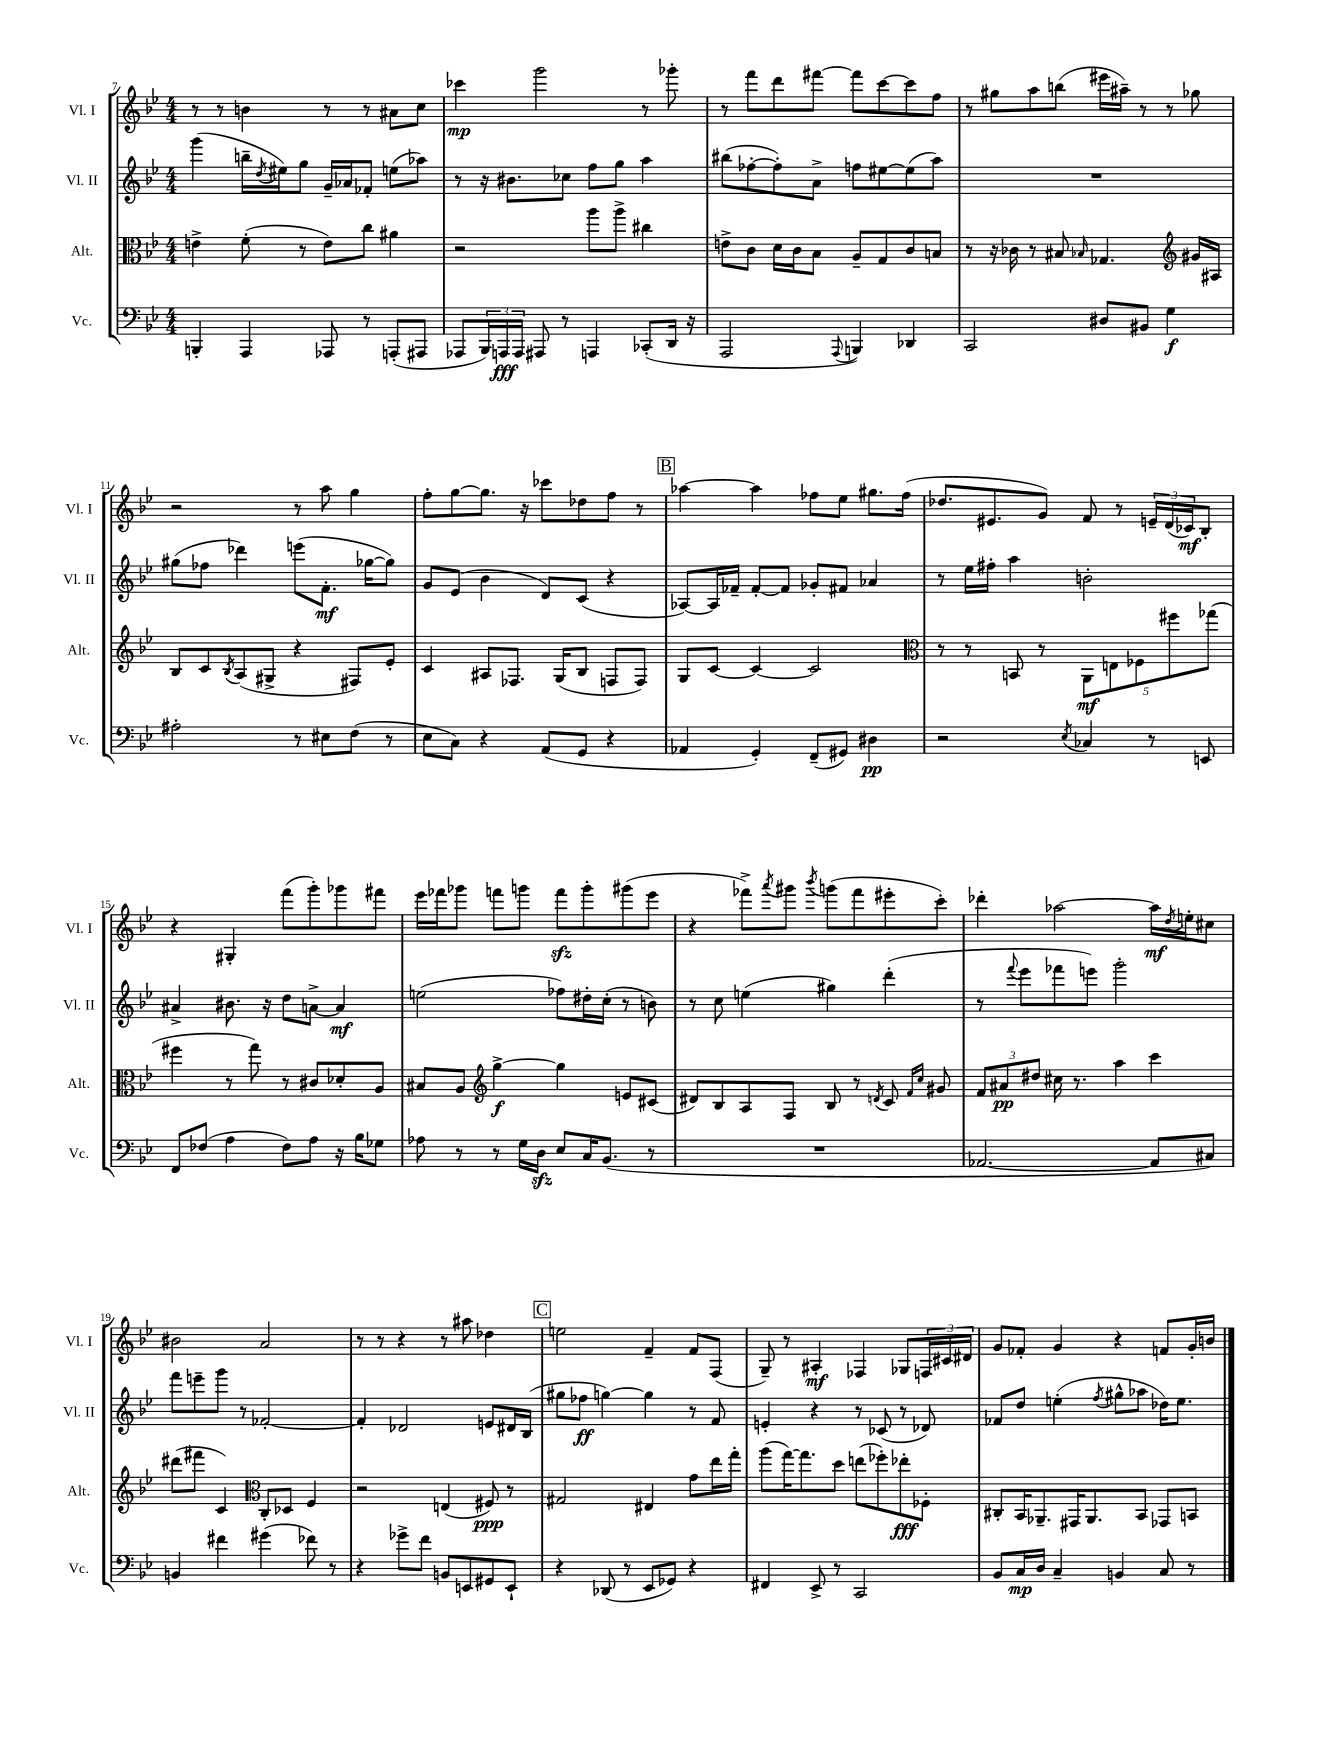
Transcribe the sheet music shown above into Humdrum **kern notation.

**kern	**dynam	**kern	**dynam	**kern	**dynam	**kern	**dynam
*part4	*part4	*part3	*part3	*part2	*part2	*part1	*part1
*staff4	*staff4	*staff3	*staff3	*staff2	*staff2	*staff1	*staff1
*I"Vc.	*	*I"Alt.	*	*I"Vl. II	*	*I"Vl. I	*
*I'Vc.	*	*I'Alt.	*	*I'Vl. II	*	*I'Vl. I	*
*clefF4	*	*clefC3	*	*clefG2	*	*clefG2	*
*k[b-e-]	*	*k[b-e-]	*	*k[b-e-]	*	*k[b-e-]	*
*M4/4	*	*M4/4	*	*M4/4	*	*M4/4	*
=7	=7	=7	=7	=7	=7	=7	=7
4BBBn'/	.	4en^\	.	(4ggg\	.	8r	.
.	.	.	.	.	.	8r	.
4AAA/	.	(8f'\	.	16bbn~\LL	.	4bn\	.
.	.	.	.	8qdd/	.	.	.
.	.	.	.	16ee#X\J)	.	.	.
.	.	8r	.	8gg\J	.	.	.
8AAA-X/	.	8e\L)	.	16g~/LL	.	8r	.
.	.	.	.	16a-X/J	.	.	.
8r	.	8cc\J	.	8f-X'/J	.	8r	.
(8AAAn'/L	.	4a#X\	.	(8een\L	.	8a#X\L	.
8AAA#X/J	.	.	.	8aa-X\J)	.	8cc\J	.
=8	=8	=8	=8	=8	=8	=8	=8
8AAA-X/L	.	2r	.	8r	.	4ccc-X\	mp
24BBB-/L)	.	.	.	16r	.	.	.
24AAAn/	fff	.	.	.	.	.	.
.	.	.	.	8.b#X\L	.	.	.
24AAA/JJ	.	.	.	.	.	.	.
8AAA#X/	.	.	.	.	.	2ggg\	.
8r	.	.	.	8cc-X\J	.	.	.
4AAAn/	.	8aa\L	.	8ff\L	.	.	.
.	.	8aa^\J	.	8gg\J	.	.	.
(8CC-X'/L	.	4cc#X\	.	4aa\	.	8r	.
16DD/Jk	.	.	.	.	.	8ggg-X'\	.
16r	.	.	.	.	.	.	.
=9	=9	=9	=9	=9	=9	=9	=9
2AAA/	.	8en^\L	.	(8bb#X\L	.	8r	.
.	.	8c\J	.	[8ff-X'\	.	8fff\L	.
.	.	16d\LL	.	8ff-'\])	.	8ddd\	.
.	.	16c\J	.	.	.	.	.
.	.	8B-\J	.	8a^\J	.	[8fff#X\J	.
8qqAAA/	.	.	.	.	.	.	.
4BBBn/)	.	8A~/L	.	8ffn\L	.	8fff#\L]	.
.	.	8G/	.	[8ee#X\	.	[8ccc\	.
4DD-X/	.	8c/	.	(8ee#\]	.	8ccc\]	.
.	.	8Bn/J	.	8aa\J)	.	8ff\J	.
=10	=10	=10	=10	=10	=10	=10	=10
2CC/	.	8r	.	1r	.	8r	.
.	.	16r	.	.	.	8gg#X\L	.
.	.	16c-X\	.	.	.	.	.
.	.	8r	.	.	.	8aa\	.
.	.	8B#X/	.	.	.	(8bbn\J	.
.	.	16qqB-X/	.	.	.	.	.
8D#X/L	.	4.G-X/	.	.	.	16eee#X\LL	.
.	.	.	.	.	.	16aa#X~\JJ)	.
8BB#X/J	.	.	.	.	.	8r	.
4G\	f	.	.	.	.	8r	.
*	*	*clefG2	*	*	*	*	*
.	.	16g#X/LL	.	.	.	8gg-X\	.
.	.	16A#X/JJ	.	.	.	.	.
!!LO:LB:g=z
=11	=11	=11	=11	=11	=11	=11	=11
2A#X'\	.	8B-/L	.	(8gg#X\L	.	2r	.
.	.	8c/	.	8ff-X\J	.	.	.
.	.	8qB-/	.	.	.	.	.
.	.	(8A/	.	4ddd-X\)	.	.	.
.	.	8G#X^/J	.	.	.	.	.
8r	.	4r	.	(8eeen\L	.	8r	.
8E#X\L	.	.	.	8.f'\J	mf	8aa\	.
(8F\J	.	8F#X/L)	.	.	.	4gg\	.
.	.	.	.	[16gg-X\KL	.	.	.
8r	.	8e-'/J	.	8gg-\J])	.	.	.
=12	=12	=12	=12	=12	=12	=12	=12
8E-\L	.	4c/	.	8g/L	.	8ff'\L	.
8C\J)	.	.	.	(8e-/J	.	[8gg\	.
4r	.	8A#X/L	.	4b-\	.	8.gg\J]	.
.	.	8.F-X/J	.	.	.	.	.
.	.	.	.	.	.	16r	.
(8AA/L	.	.	.	8d/L)	.	8ccc-X\L	.
.	.	(16G/KL	.	.	.	.	.
8GG/J	.	8B-/J	.	(8c/J	.	8dd-X\	.
4r	.	8Fn/L	.	4r	.	8ff\J	.
.	.	8F/J)	.	.	.	8r	.
!!LO:REH:place=s1:t=B
=13	=13	=13	=13	=13	=13	=13	=13
4AA-X/	.	8G/L	.	[8A-X/L)	.	[4aa-X\	.
.	.	[8c/J	.	16A-/L]	.	.	.
.	.	.	.	16f-X~/JJ	.	.	.
4GG'/)	.	4c/_	.	[8f-'/L	.	4aa-\]	.
.	.	.	.	8f-/J]	.	.	.
(8FF~/L	.	2c/]	.	8g-X'/L	.	8ff-X\L	.
8GG#X/J)	.	.	.	8f#X/J	.	8ee-\J	.
4D#X\	pp	.	.	4a-X/	.	8.gg#X\L	.
.	.	.	.	.	.	(16ff-\Jk	.
=14	=14	=14	=14	=14	=14	=14	=14
*	*	*clefC3	*	*	*	*	*
2r	.	8r	.	8r	.	8.dd-X/L	.
.	.	8r	.	16ee-\LL	.	.	.
.	.	.	.	16ff#X'\JJ	.	8.e#X/	.
.	.	8BBn/	.	4aa\	.	.	.
.	.	8r	.	.	.	8g/J)	.
8qE-/	.	.	.	.	.	.	.
4C-X/	.	10AA\L	mf	2bn'\	.	8f/	.
.	.	10En\	.	.	.	.	.
.	.	.	.	.	.	8r	.
.	.	10F-X\	.	.	.	.	.
8r	.	.	.	.	.	24en~/LL	.
.	.	.	.	.	.	(24d/	.
.	.	10ff#X\	.	.	.	.	.
.	.	.	.	.	.	24c-X/J)	mf
8EEn/	.	.	.	.	.	8B-'/J	.
.	.	(10gg-X\J	.	.	.	.	.
!!LO:LB:g=z
=15	=15	=15	=15	=15	=15	=15	=15
8FF/L	.	4ff#X\	.	4a#X^/	.	4r	.
(8F-X/J	.	.	.	.	.	.	.
4A\	.	8r	.	8.b#X\	.	4G#X'/	.
.	.	8gg\)	.	.	.	.	.
.	.	.	.	16r	.	.	.
8F-\L)	.	8r	.	8dd\L	.	(8fff\L	.
8A\J	.	8c#X/L	.	[8an^\J	.	8ggg'\)	.
16r	.	8d-X'/	.	4a/]	mf	8ggg-X\	.
16B-\KL	.	.	.	.	.	.	.
8G-X\J	.	8A/J	.	.	.	8fff#X\J	.
=16	=16	=16	=16	=16	=16	=16	=16
8A-X\	.	8B#X/L	.	(2een\	.	16eee-\LL	.
.	.	.	.	.	.	16fff-X\J	.
8r	.	8A/J	.	.	.	8ggg-X\J	.
*	*	*clefG2	*	*	*	*	*
8r	.	[4gg^\	f	.	.	8fffn\L	.
16G\LL	.	.	.	.	.	8gggn\J	.
16Dzz\JJ	.	.	.	.	.	.	.
8E-/L	.	4gg\]	.	8ff-X\L)	.	8fffzz\L	.
16C/K	.	.	.	16dd#X'\L	.	8ggg'\	.
(8.BB-/J	.	.	.	(16cc'\JJ	.	.	.
.	.	8en/L	.	8r	.	(8ggg#X\	.
8r	.	(8c#X/J	.	8bn\)	.	8eee-\J	.
=17	=17	=17	=17	=17	=17	=17	=17
1r	.	8d#X/L)	.	8r	.	4r	.
.	.	8B-/	.	8cc\	.	.	.
.	.	8A/	.	(4een\	.	8fff-X^\L)	.
.	.	.	.	.	.	8qaaa/	.
.	.	8F/J	.	.	.	8ggg#X\J	.
.	.	.	.	.	.	8qbbb-/	.
.	.	8B-/	.	4gg#X\)	.	(8gggn\L	.
.	.	8r	.	.	.	8fff-\	.
.	.	8qdn/	.	.	.	.	.
.	.	8c/	.	(4ddd'\	.	8eee#X'\	.
.	.	16qqf/LL	.	.	.	.	.
.	.	16qqcc/JJ	.	.	.	.	.
.	.	8g#X/	.	.	.	8ccc'\J)	.
=18	=18	=18	=18	=18	=18	=18	=18
[2.AA-X/	.	12f/L	.	8r	.	4ddd-X'\	.
.	.	12a#X/	pp	.	.	.	.
.	.	.	.	8qqfff/	.	.	.
.	.	.	.	8eee-\L	.	.	.
.	.	12dd#X/J	.	.	.	.	.
.	.	16cc#X\	.	8fff-X\	.	[2aa-X\	.
.	.	8.r	.	.	.	.	.
.	.	.	.	8eeen\J)	.	.	.
.	.	4aa\	.	2ggg'\	.	.	.
8AA-/L]	.	4ccc\	.	.	.	16aa-\LL]	mf
.	.	.	.	.	.	8qdd/	.
.	.	.	.	.	.	16een'\J	.
8C#X/J)	.	.	.	.	.	8cc#X\J	.
!!LO:LB:g=z
=19	=19	=19	=19	=19	=19	=19	=19
4BBn/	.	(8ddd#X\L	.	8fff\L	.	2b#X\	.
.	.	8fff#X\J	.	8eeen~\	.	.	.
4f#X\	.	4c/)	.	8ggg\J	.	.	.
.	.	.	.	8r	.	.	.
*	*	*clefC3	*	*	*	*	*
(4g#X\	.	8C'/L	.	[2f-X'/	.	2a/	.
.	.	8D-X/J	.	.	.	.	.
8f-X\)	.	4F/	.	.	.	.	.
8r	.	.	.	.	.	.	.
=20	=20	=20	=20	=20	=20	=20	=20
4r	.	2r	.	4f-'/]	.	8r	.
.	.	.	.	.	.	8r	.
8g-X^\L	.	.	.	2d-X/	.	4r	.
8f\J	.	.	.	.	.	.	.
8BBn/L	.	(4En/	.	.	.	8r	.
8EEn/	.	.	.	.	.	8aa#X\	.
8GG#X/	.	8F#X/)	ppp	8en/L	.	4dd-X\	.
8EE`/J	.	8r	.	16d#X/L	.	.	.
.	.	.	.	(16B-/JJ	.	.	.
!!LO:REH:place=s1:t=C
=21	=21	=21	=21	=21	=21	=21	=21
4r	.	2G#X/	.	8gg#X\L	.	2een\	.
.	.	.	.	8ff-X\J	ff	.	.
(8DD-X/	.	.	.	[4ggn\)	.	.	.
8r	.	.	.	.	.	.	.
8EE-/L	.	4E#X/	.	4gg\]	.	4f~/	.
8GG-X/J)	.	.	.	.	.	.	.
4r	.	8g\L	.	8r	.	8f/L	.
.	.	16ee-\L	.	8f/	.	(8F/J	.
.	.	16gg'\JJ	.	.	.	.	.
=22	=22	=22	=22	=22	=22	=22	=22
4FF#X/	.	(8aa\L	.	4en'/	.	8G~/)	.
.	.	[16gg\K)	.	.	.	8r	.
.	.	8.gg\]	.	.	.	.	.
8EE-^/	.	.	.	4r	.	4A#X'/	mf
8r	.	8dd\J	.	.	.	.	.
2CC/	.	(8een\L	.	8r	.	4F-X/	.
.	.	8ff-X'\)	.	(8c-X/	.	.	.
.	.	8ee-X'\	fff	8r	.	8G-X/L	.
.	.	8F-X'\J	.	8d-X/)	.	24Fn/L	.
.	.	.	.	.	.	24c#X/	.
.	.	.	.	.	.	24d#X/JJ	.
=23	=23	=23	=23	=23	=23	=23	=23
8BB-/L	.	8C#X'/L	.	8f-X/L	.	8g/L	.
16C/L	mp	16BB-/K	.	8dd/J	.	8f-X'/J	.
16D/JJ	.	8.AA-X~/	.	.	.	.	.
4C~/	.	.	.	(4een'\	.	4g/	.
.	.	16GG#X/K	.	.	.	.	.
.	.	8.AA-/	.	.	.	.	.
.	.	.	.	8qff/	.	.	.
4BBn/	.	.	.	8gg#X^^\L	.	4r	.
.	.	8BB-/J	.	8aa-X\J	.	.	.
8C/	.	8GG-X/L	.	16dd-X\KL)	.	8fn/L	.
.	.	.	.	8.ee\J	.	.	.
8r	.	8BBn/J	.	.	.	16g'/L	.
.	.	.	.	.	.	16bn/JJ	.
==	==	==	==	==	==	==	==
*-	*-	*-	*-	*-	*-	*-	*-
